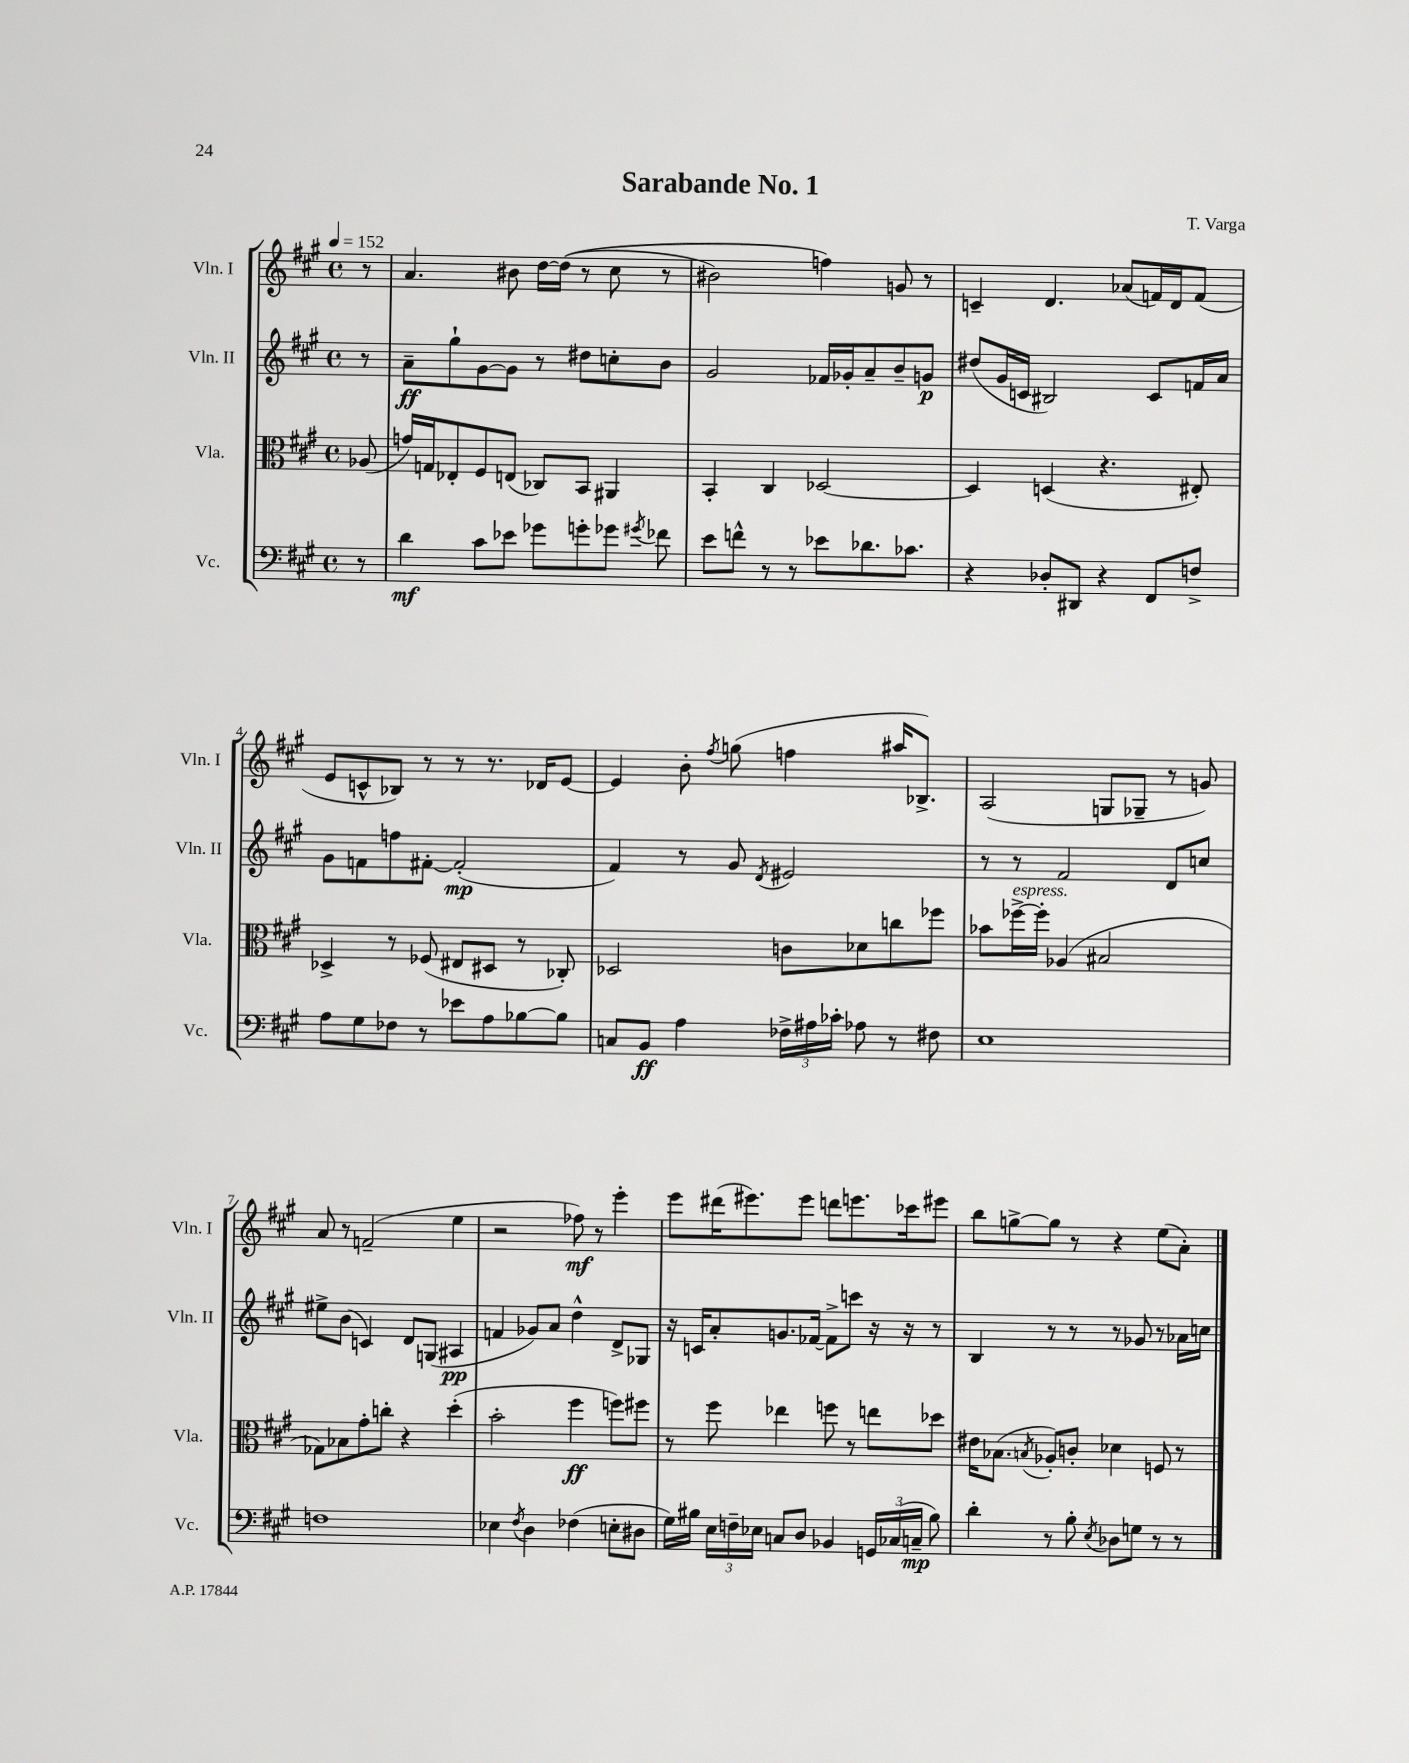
\header { title = "Sarabande No. 1" composer = "T. Varga" }
<<
\new StaffGroup <<
\new Staff = "s0" \with { instrumentName = "Vln. I" shortInstrumentName = "Vln. I" } {
    \clef treble \key a \major \defaultTimeSignature \time 4/4 \partial 8 \tempo 4 = 152
    \autoBeamOff r8 |
    a'4. bis'8 d''16[~ d''16](\( r8 cis''8 r8 |
    bis'2) f''4\) g'8 r8 |
    c'4-- d'4. aes'8[( f'16) d'16 f'8]( |
    e'8[ c'8-^ bes8]) r8 r8 r8. des'16[ e'8]~ |
    e'4 b'8-. \acciaccatura { fis''8 } g''8( f''4 ais''16[ bes8.]->) |
    a2( g8[ ges8]-- r8 g'8) |
    a'8 r8 f'2--( e''4 |
    r2 fes''8\mf) r8 e'''4-. |
    e'''8[ dis'''16( eis'''8.) eis'''8] d'''8[ e'''8. ces'''16 eis'''8] |
    b''8[ g''8~-> g''8] r8 r4 e''8[( a'8]-.) \bar "|." |
}
\new Staff = "s1" \with { instrumentName = "Vln. II" shortInstrumentName = "Vln. II" } {
    \clef treble \key a \major \defaultTimeSignature \time 4/4 \partial 8
    \autoBeamOff r8 |
    a'8[--\ff gis''8-! gis'8~ gis'8] r8 dis''8[ c''8-. b'8] |
    gis'2 fes'16[ ges'16-. a'8-- b'8-- g'8]\p |
    dis''8[( gis'16 c'16] bis2) c'8[ f'16 a'16] |
    gis'8[ f'8 f''8 fis'8]~-. fis'2-.\mp( |
    fis'4) r8 gis'8 \acciaccatura { d'8 } eis'2 |
    r8 r8 fis'2 d'8[ c''8] |
    eis''8[-> b'8]( c'4) d'8[ g8]( ais4\pp |
    f'4 ges'8[) a'8] d''4-^ d'8[-> ges8] |
    r16 c'16[ a'8-. g'8. fes'16]~ fes'8[-> c'''8] r16 r16 r8 |
    b4 r8 r8 r8 ges'8 r8 aes'16[ c''16] \bar "|." |
}
\new Staff = "s2" \with { instrumentName = "Vla." shortInstrumentName = "Vla." } {
    \clef alto \key a \major \defaultTimeSignature \time 4/4 \partial 8
    \autoBeamOff aes8( |
    g'16[) g16 ees8-. fis8 e8]( ces8[) b,8] ais,4 |
    b,4-. cis4 des2~ |
    des4 d4( r4. eis8-.) |
    des4-> r8 fes8( eis8[ dis8] r8 ces8-.) |
    des2 c'8[ des'8 c''8 fes''8] |
    bes'8[ fes''16~->^\markup { \italic "espress." } fes''16]-. aes4( bis2 |
    ges8[) bes8 gis'8-. c''8]-. r4 d''4-.( |
    b'2-. fis''4\ff f''8[) fis''8] |
    r8 fis''8 ees''4 f''8 r8 e''8[ des''8] |
    eis'16[ bes8.]( \acciaccatura { b8 } aes8[-.) c'8]-. des'4 f8 r8 \bar "|." |
}
\new Staff = "s3" \with { instrumentName = "Vc." shortInstrumentName = "Vc." } {
    \clef bass \key a \major \defaultTimeSignature \time 4/4 \partial 8
    \autoBeamOff r8 |
    d'4\mf cis'8[ ees'8] ges'8[ g'8-. ges'8] \acciaccatura { gis'8 } fes'8 |
    e'8[ f'8]-^ r8 r8 ees'8[ des'8. ces'8.] |
    r4 des8[-. dis,8] r4 fis,8[ f8]-> |
    a8[ gis8 fes8] r8 ees'8[ a8 bes8~ bes8] |
    c8[ b,8]\ff a4 \tuplet 3/2 { fes16[-> ais16 ces'16]-. } aes8 r8 fis8 |
    e1 |
    f1 |
    ees4 \acciaccatura { fis8 } d4 fes4( e8[-. dis8] |
    gis16[) bis16] \tuplet 3/2 { e16[ f16-- ees16] } c8[ d8] bes,4 \tuplet 3/2 { g,16[ ces16( c16]--\mp } bis8) |
    d'4-. r8 b8-. \acciaccatura { e8 } des8[ g8] r8 r8 \bar "|." |
}
>>
>>
